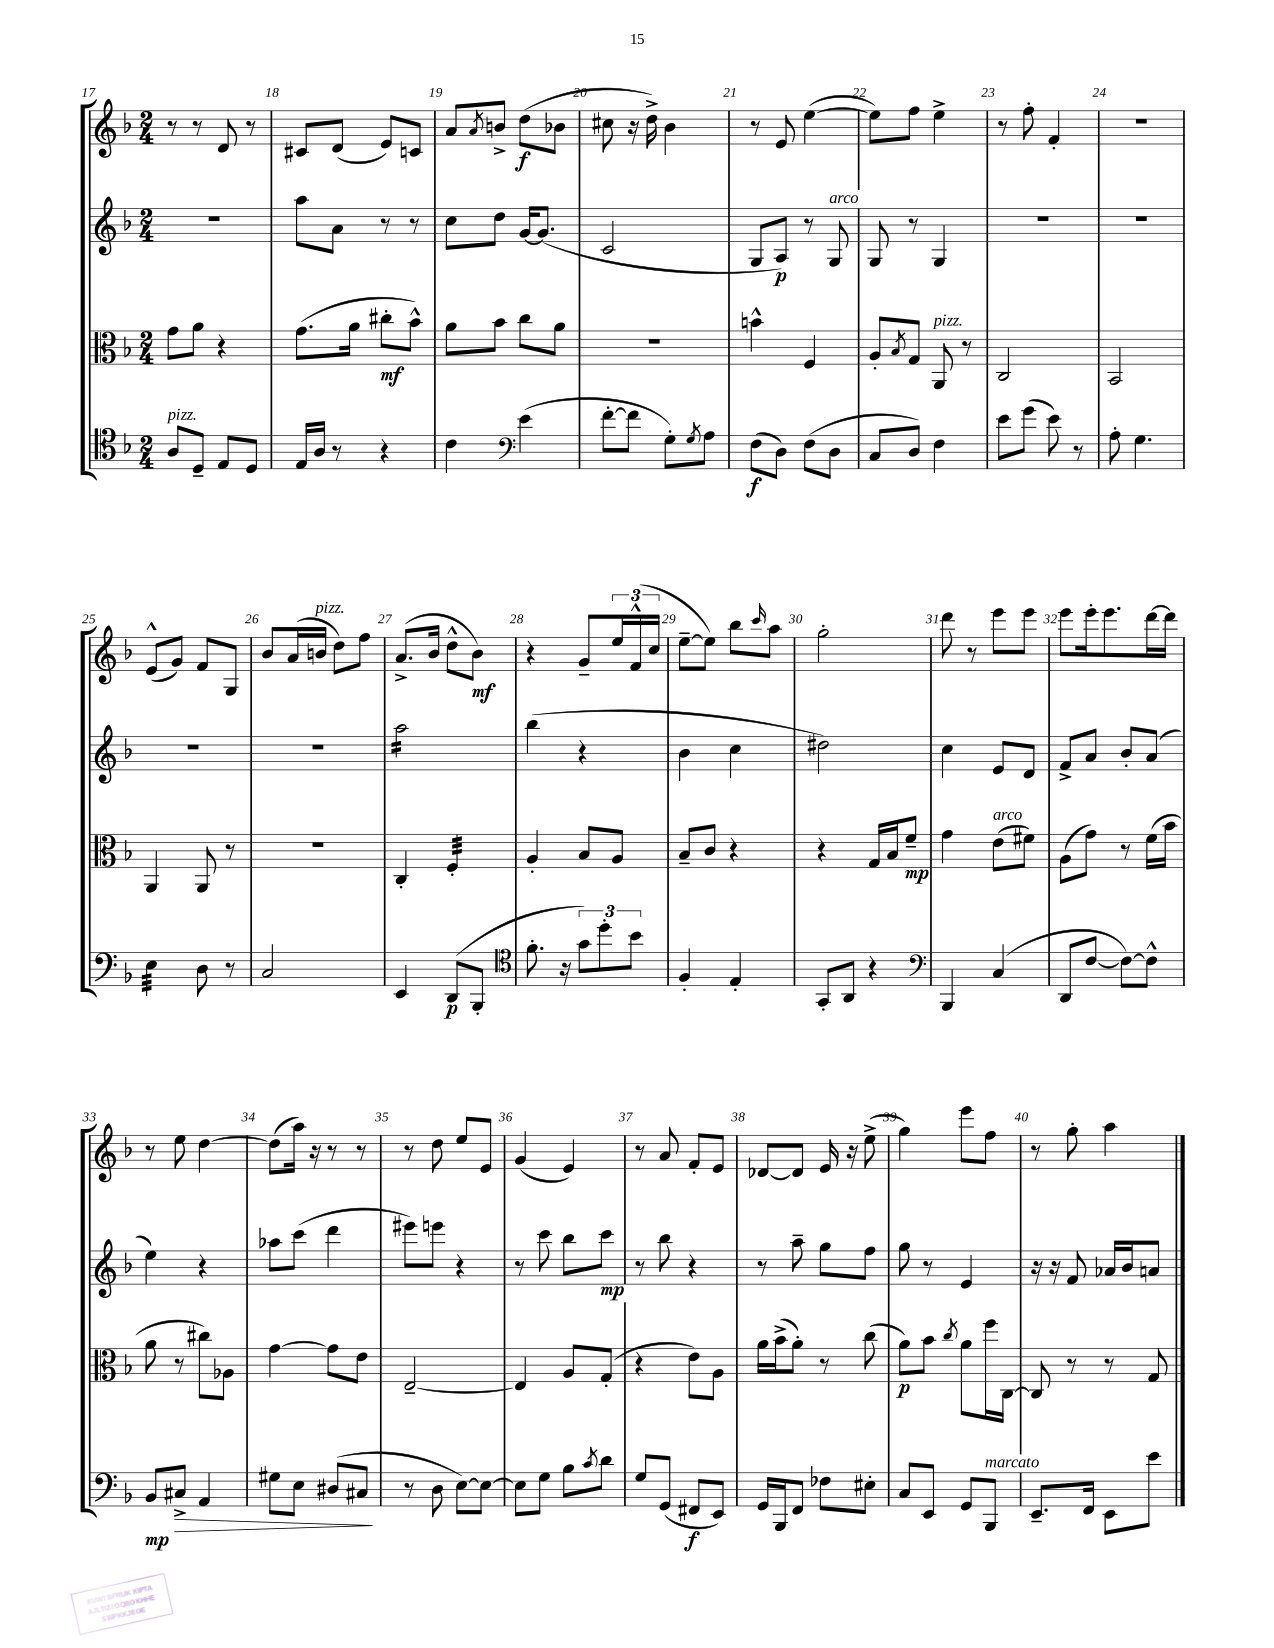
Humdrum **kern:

**kern	**kern	**kern	**kern
*staff4	*staff3	*staff2	*staff1
*clefC4	*clefC3	*clefG2	*clefG2
*k[b-]	*k[b-]	*k[b-]	*k[b-]
*M2/4	*M2/4	*M2/4	*M2/4
8A	8g	2r	8r
8D~	8a	.	8r
8E	4r	.	8d
8D	.	.	8r
=	=	=	=
16E	(8.g	8aa	8c#
16A	.	.	.
8r	.	8a	(8d
.	16a	.	.
4r	8cc#'	8r	8e)
.	8b-^^)	8r	8c
=	=	=	=
4c	8a	8cc	8a
.	.	.	8qa
.	8b-	8dd	8b^
*clefF4	*	*	*
(4e	8cc	[16g	(8dd
.	.	(8.g]	.
.	8a	.	8b-
=	=	=	=
[8f'	2r	2c	8cc#
8f]	.	.	16r
.	.	.	16dd^)
8G')	.	.	4b-
8qG	.	.	.
8A	.	.	.
=	=	=	=
(8F	4b^^	8G	8r
8D)	.	8A)	8e
(8F	4F	8r	([4ee
8D	.	8G	.
=	=	=	=
8C	8A'	8G	8ee])
.	8qB-	.	.
8D)	8G	8r	8ff
4F	8AA	4G	4ee^
.	8r	.	.
=	=	=	=
8e	2C	2r	8r
(8g	.	.	8ff'
8e)	.	.	4f'
8r	.	.	.
=	=	=	=
8A'	2BB-	2r	2r
4.G	.	.	.
=	=	=	=
4E	4AA	2r	(8e^^
.	.	.	8g)
8D	8AA	.	8f
8r	8r	.	8G
=	=	=	=
2C	2r	2r	8b-
.	.	.	(16a
.	.	.	16b
.	.	.	8dd)
.	.	.	8ff
=	=	=	=
4EE	4C'	2aa	(8.a^
.	.	.	16b-
(8DD	4F'	.	8dd^^
8BBB-'	.	.	8b-)
=	=	=	=
*clefC4	*	*	*
8.f'	4A'	(4bb-	4r
16r	.	.	.
12g)	8B-	4r	8g~
12dd'	.	.	.
.	8A	.	24ee
12b-	.	.	(24f^^
.	.	.	24cc
=	=	=	=
4F'	8B-~	4b-	[8ee~
.	8c	.	8ee])
4E'	4r	4cc	8bb-
.	.	.	16qqccc
.	.	.	8aa
=	=	=	=
8GG'	4r	2dd#)	2gg'
8AA	.	.	.
4r	16G	.	.
.	16B-	.	.
.	8f~	.	.
=	=	=	=
*clefF4	*	*	*
4BBB-	4g	4cc	8ddd
.	.	.	8r
(4C	(8e	8e	8eee
.	8f#)	8d	8eee
=	=	=	=
8DD	(8A	8f^	8eee
[8F	8g)	8a	16eee'
.	.	.	8.eee
8F_)	8r	8b-'	.
8F^^]	(16f	(8a	[16ddd
.	16b-	.	16ddd]
=	=	=	=
8BB-	8a	4ee)	8r
8C#^	8r	.	8ee
4AA	8cc#)	4r	[4dd
.	8A-	.	.
=	=	=	=
8G#	[4g	8aa-	(8dd]
8E	.	(8ccc	16aa)
.	.	.	16r
(8D#	8g]	4ddd	8r
8C#	8e	.	8r
=	=	=	=
8r	[2E~	8eee#)	8r
8D	.	8eee	8dd
[8E)	.	4r	8ee
8E_	.	.	8e
=	=	=	=
8E]	4E]	8r	(4g
8G	.	8ccc	.
8B-	8A	8bb-	4e)
8qc	.	.	.
8d	(8G'	8ccc	.
=	=	=	=
8G	4r	8r	8r
(8GG	.	8bb-	8a
8FF#	8e)	4r	8f'
8EE)	8A	.	8e
=	=	=	=
16GG	16a	8r	[8d-
16BBB-	(16b-^	.	.
8FF	8a')	8aa~	8d-]
8F-	8r	8gg	16e
.	.	.	16r
8E#'	(8cc	8ff	(8ee^
=	=	=	=
8C	8a)	8gg	4gg)
8EE	8b-	8r	.
.	8qcc	.	.
8GG	8a	4e	8eee
8BBB-	16ff	.	8ff
.	[16C	.	.
=	=	=	=
8.EE~	8C]	16r	8r
.	.	16r	.
.	8r	8f	8gg'
16FF	.	.	.
8EE	8r	16a-	4aa
.	.	16b-	.
8e	8G	8a	.
==	==	==	==
*-	*-	*-	*-
